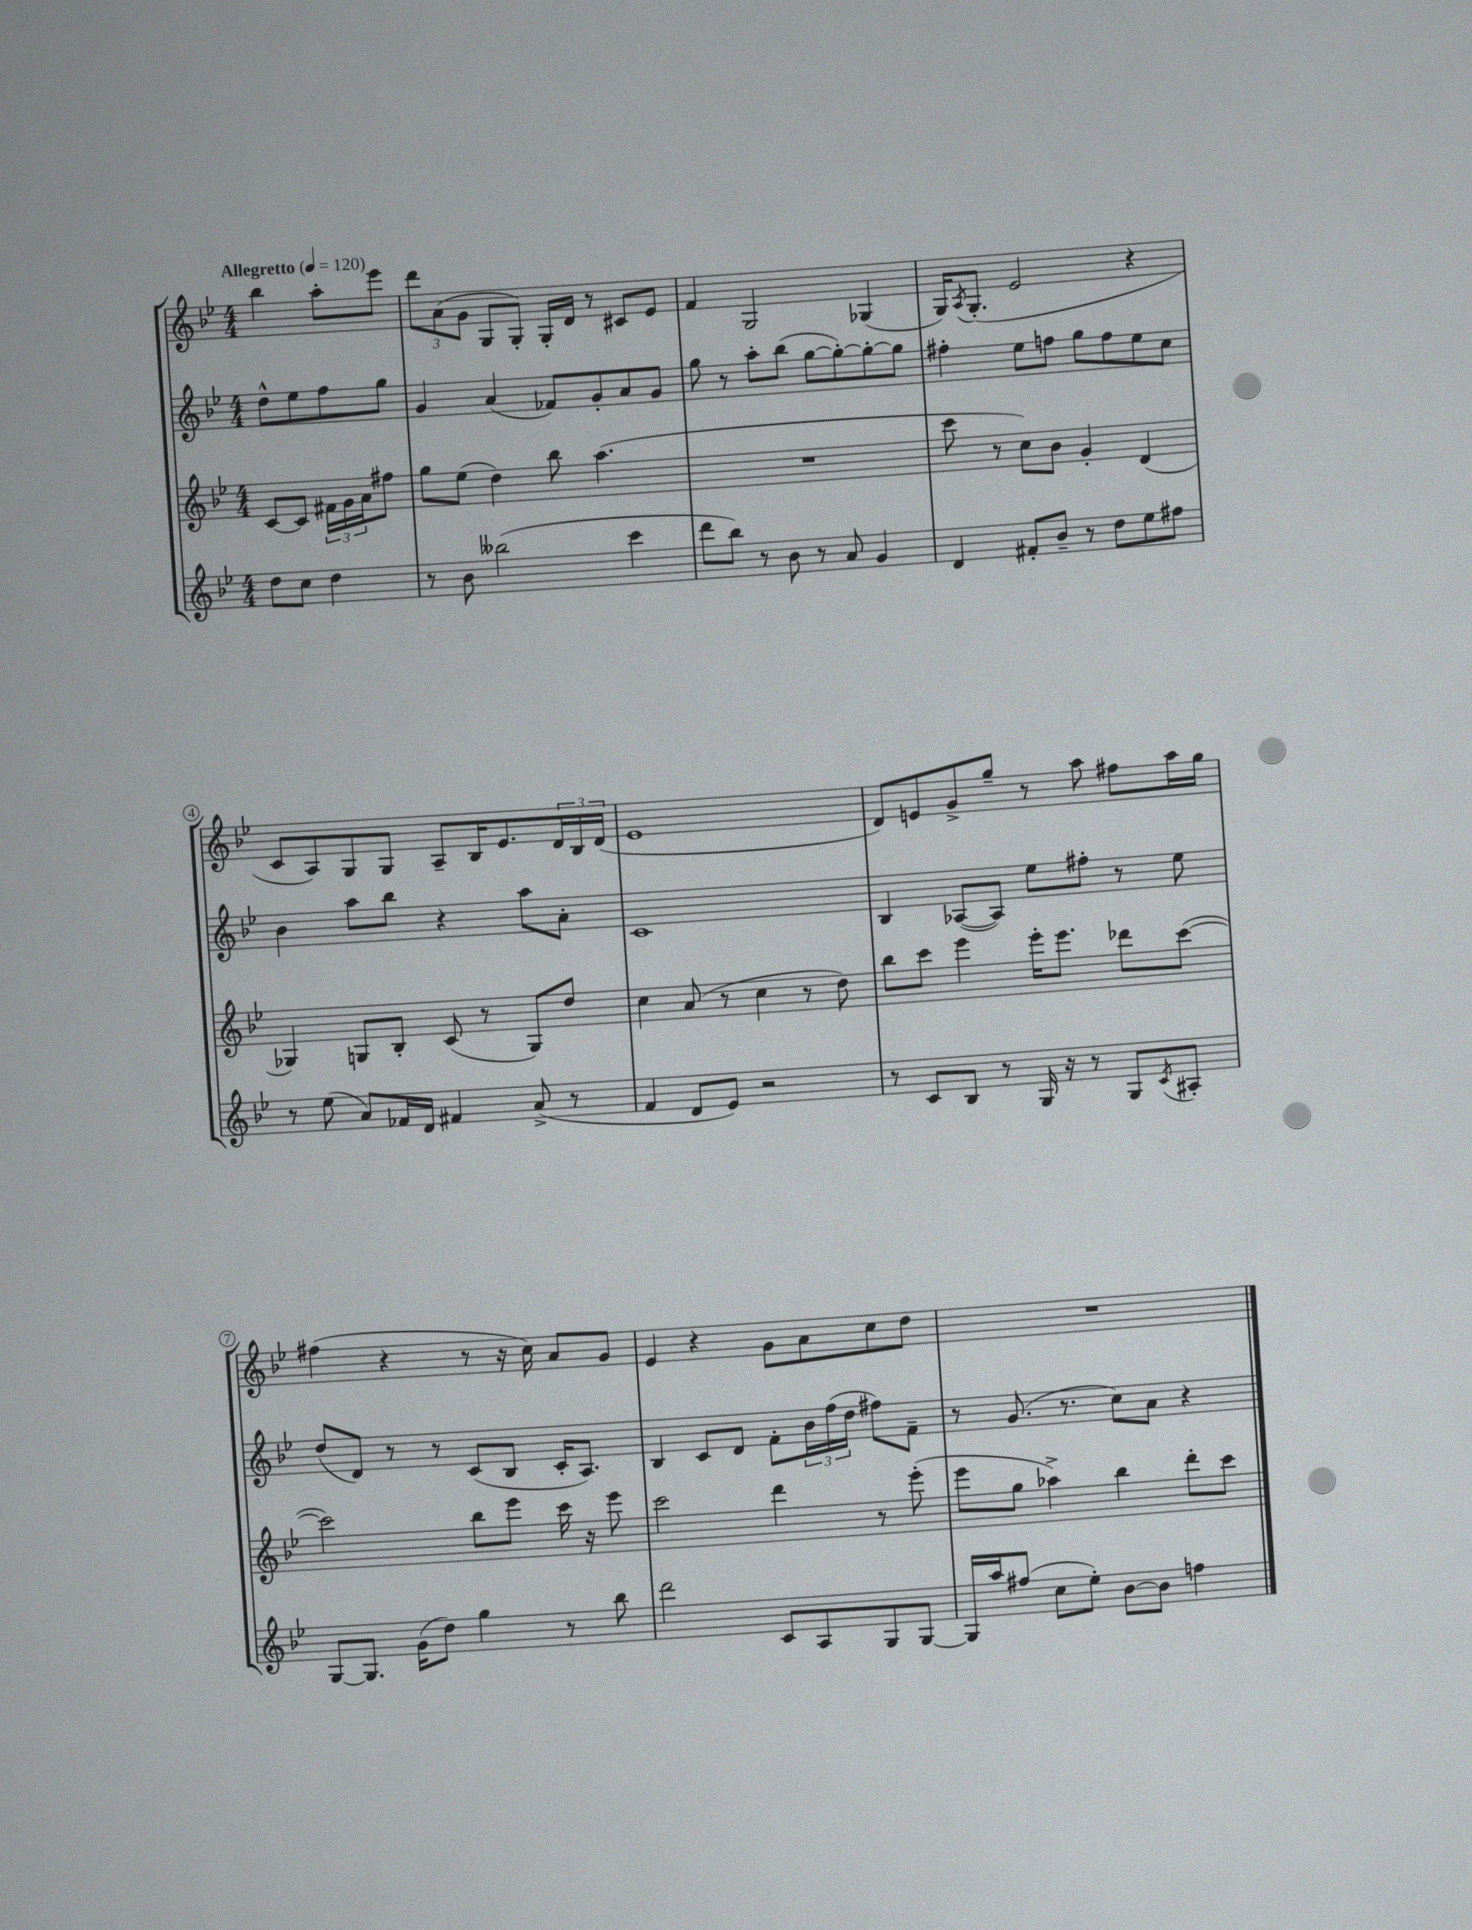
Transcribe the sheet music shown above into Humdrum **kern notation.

**kern	**kern	**kern	**kern
*staff4	*staff3	*staff2	*staff1
*clefG2	*clefG2	*clefG2	*clefG2
*k[b-e-]	*k[b-e-]	*k[b-e-]	*k[b-e-]
*M4/4	*M4/4	*M4/4	*M4/4
*MM120	*MM120	*MM120	*MM120
8dd\L	[8c/L	8dd^^\L	4bb-\
8cc\J	8c/]J	8ee-\	.
4dd\	24f#\LL	8ff\	8aa'\L
.	24g\	.	.
.	24a\J	.	.
.	8ff#\J	8gg\J	8eee-\J
=	=	=	=
8r	8gg\L	4g/	12ddd\L
.	.	.	(12a\
8b-\	(8ee-\J	.	.
.	.	.	12g\J
(2bb--\	4dd\)	(4a/	8G/L
.	.	.	8G'/J)
.	8bb-\	8f-/L)	16G'/LL
.	.	.	16d/JJ
.	(4.aa\	8g'/	8r
4ccc\	.	8a/	8c#/L
.	.	8g/J	8e-/J
=	=	=	=
8ddd\L	1r	8gg\	4f/
8bb-\J)	.	8r	.
8r	.	8aa'\L	2G/
8b-\	.	(8bb-\J	.
8r	.	[8gg\L	.
8a/	.	8gg'\_)	.
4g/	.	8gg'\_	(4G-/
.	.	8gg\]J	.
=	=	=	=
4d/	8ccc\	4ff#'\	16G/LK)
.	.	.	8qA/
.	.	.	(8.G'/J
.	8r	.	.
8f#'/L	8cc\L)	8ee-\L	2e-/
8b-~/J	8b-\J	8ff\J	.
8r	4g'/	8gg\L	.
8dd\L	.	8ff\	.
8ee-\	(4d/	8ee-\	4r
8ff#\J	.	8cc\J	.
=	=	=	=
8r	4G-/)	4b-\	8c/L
(8ee-\	.	.	8A/)
8a/L)	8G/L	8aa\L	8G/
16f-/L	8B-'/J	8bb-\J	8G/J
16d/JJ	.	.	.
4f#/	(8c/	4r	8A~/L
.	8r	.	16B-/K
.	.	.	8.e-/
(8a^/	8G/L)	8aa\L	.
8r	8dd/J	8a'\J	24d/L
.	.	.	24B-/
.	.	.	(24d/JJ
=	=	=	=
4f/	4cc\	1c	1e-
8d/L	(8a/	.	.
8e-/J)	8r	.	.
2r	4cc\	.	.
.	8r	.	.
.	8dd\)	.	.
=	=	=	=
8r	8bb-\L	4B-/	8d/L)
8c/L	8ccc\J	.	8e/
8B-/J	4eee-\	([8A-/L	8g^/
8r	.	8A-/]J)	8gg~/J
16G/	16eee-'\LK	8ee-\L	8r
16r	8.eee-\J	.	.
8r	.	8ff#'\J	8aa\
8G/L	8ddd-\L	8r	8ff#\L
8qc/	.	.	.
8A#'/J	([8ccc\J	8ee-\	16aa\L
.	.	.	16gg\JJ
=	=	=	=
[8G/L	2ccc\])	(8dd/L	(4ff#\
8.G/]J	.	8d/J)	.
.	.	8r	4r
(16g\LK	.	.	.
8dd\J)	.	8r	.
4gg\	8bb-\L	(8c/L	8r
.	8eee-\J	8B-/J	16r
.	.	.	16cc\)
8r	16ccc\	16c'/LK	8a/L
.	16r	8.A/J)	.
8bb-\	8eee-\	.	8g/J
=	=	=	=
2ddd\	2ccc\	4B-/	4e-/
.	.	8c/L	4r
.	.	8d/J	.
8c/L	4ddd\	8f'\L	8g\L
8A/	.	24b-\L	8a\
.	.	(24ff\	.
.	.	24dd\JJ	.
8G/	8r	8ff#\L)	8cc\
[8G/J	(8eee-'\	8f~\J	8dd\J
=	=	=	=
16G/]LL	8eee-\L	8r	1r
16aa/J	.	.	.
(8ff#/J	8gg\J	(8.g/	.
8cc\L	4aa-^\)	.	.
.	.	8.r	.
8ee-'\J)	.	.	.
[8b-\L	4bb-\	8cc\L)	.
8b-\]J	.	8a\J	.
4ff\	8ddd'\L	4r	.
.	8ccc\J	.	.
==	==	==	==
*-	*-	*-	*-
